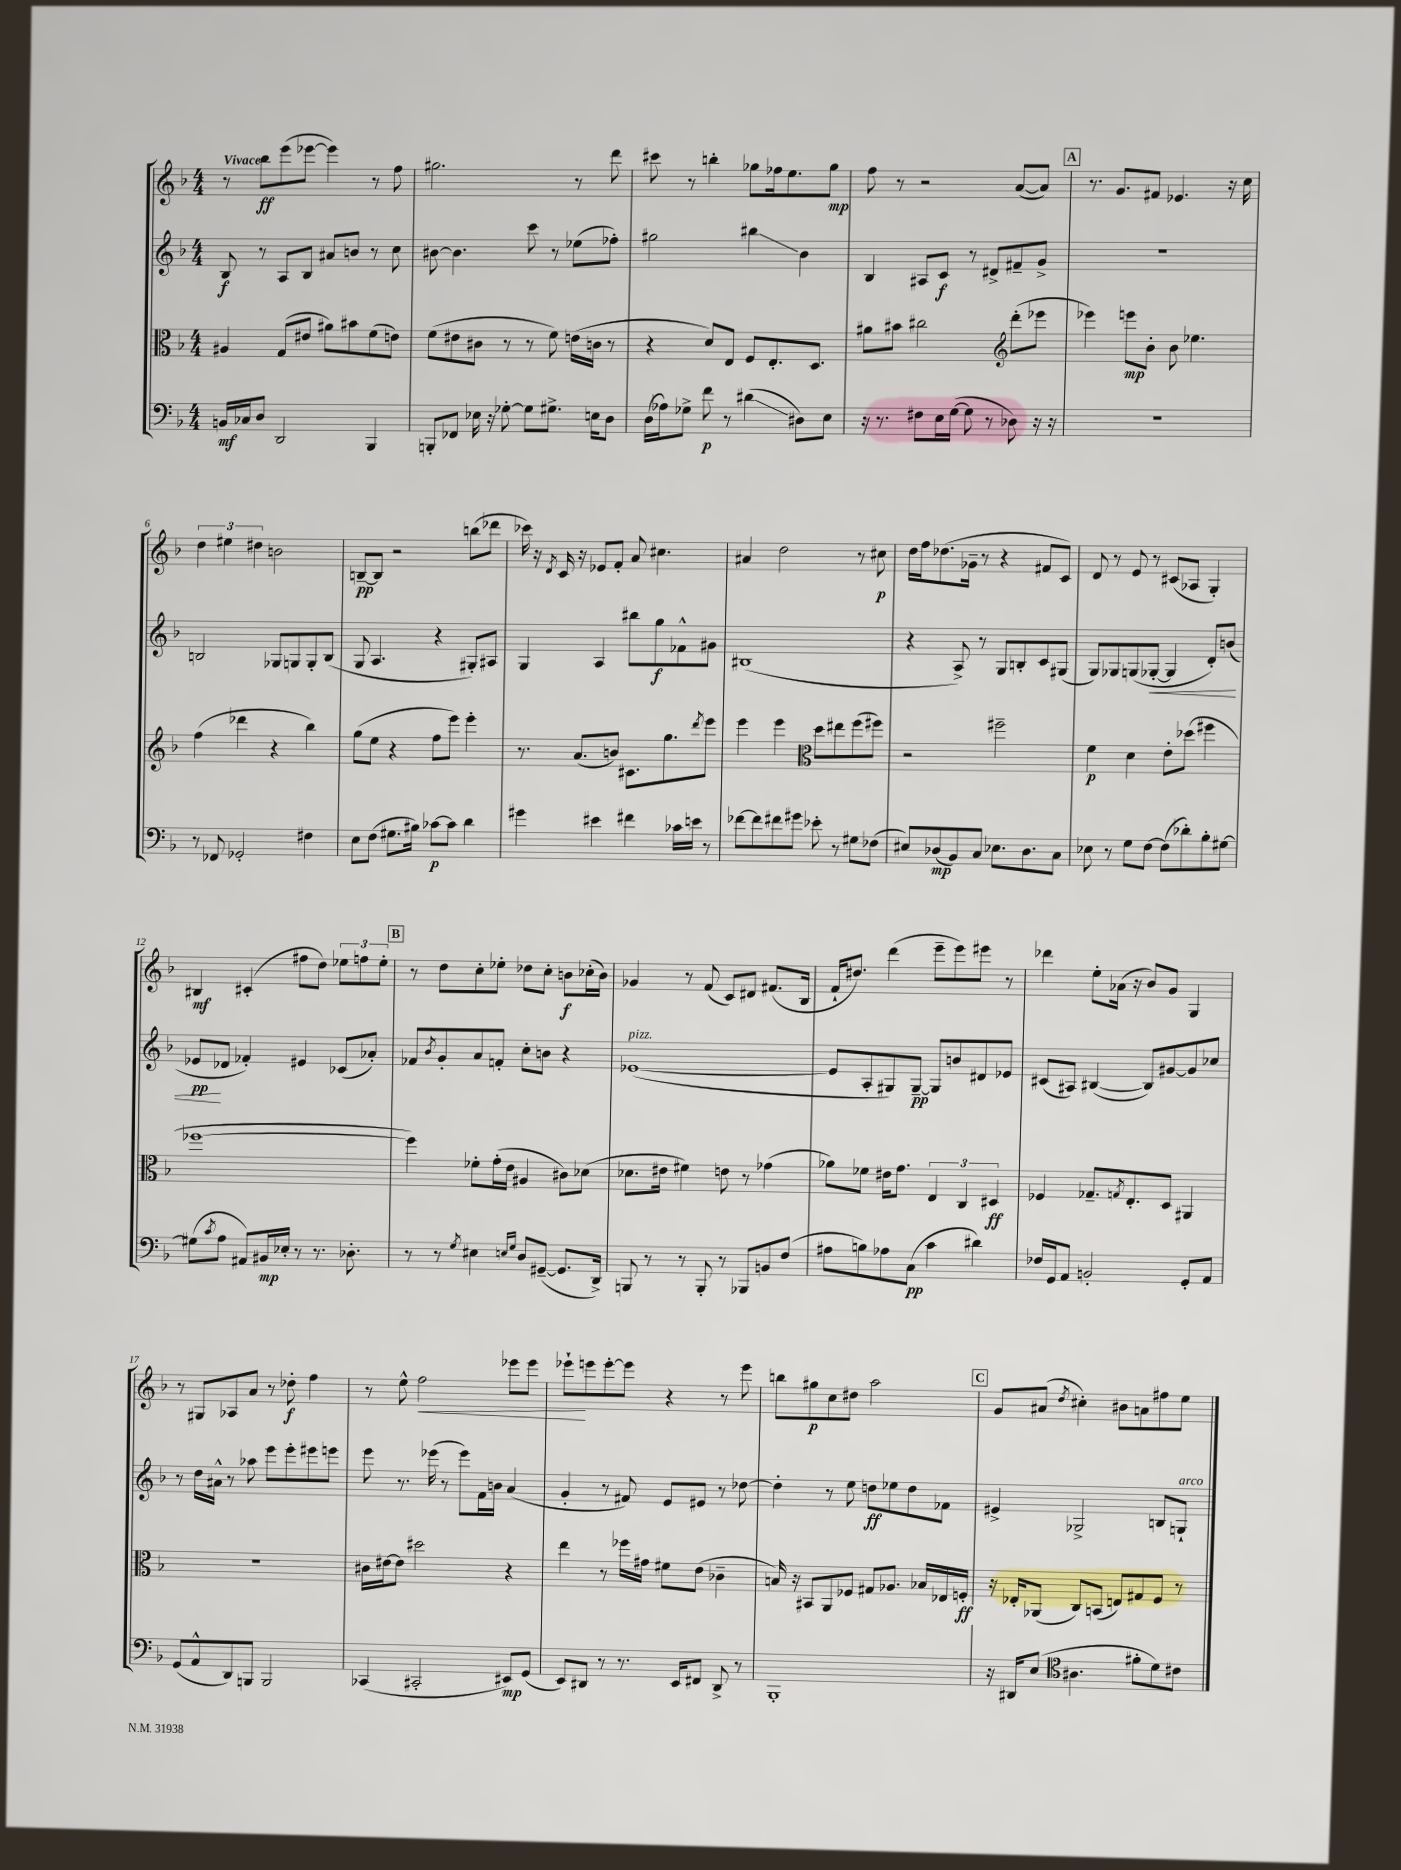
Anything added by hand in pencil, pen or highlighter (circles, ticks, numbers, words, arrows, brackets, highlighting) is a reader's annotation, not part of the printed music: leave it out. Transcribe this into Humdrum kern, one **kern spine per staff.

**kern	**kern	**kern	**kern
*staff4	*staff3	*staff2	*staff1
*clefF4	*clefC3	*clefG2	*clefG2
*k[b-]	*k[b-]	*k[b-]	*k[b-]
*M4/4	*M4/4	*M4/4	*M4/4
16BB	4A#	8B-	8r
16C-	.	.	.
8D	.	8r	8bb-
2DD	(8G	8A	(8eee
.	8e#	8B-	[8eee-
.	8a#)	8a#	4eee-])
.	8b#	8b	.
4BBB-	(8f	8r	8r
.	8e)	8cc	8ff
=	=	=	=
8BBB'	(8f	[8b#	2.gg#
8FF-	8e#	4.b#]	.
16E-	8c#	.	.
16r	.	.	.
[8G-'	8r	.	.
8G-]	8r	8ccc	.
8.G#^	8f)	8r	.
.	(16e	(8ee-	8r
16E	16c	.	.
8D	8r	8ff-')	8ddd
=	=	=	=
(16D	4r	2gg#	8ccc#
16A-)	.	.	.
8G-^	.	.	8r
8f	8d)	.	4bb'
8r	8E	.	.
(4d#	8F	4bb#	8gg-
.	8.E'	.	16ff-
.	.	.	8.ee
8D#)	.	4b-	.
.	8.D	.	.
8E	.	.	8gg-
=	=	=	=
16r	8a#	4B-	8ff
8.r	.	.	.
.	8b#	.	8r
8F#	2cc#	8A#	2r
16E	.	8c	.
([16G	.	.	.
8G]	.	8r	.
8r	.	8d#^	.
*	*clefG2	*	*
8D-)	(8ddd'	8f#~	([8a
16r	8eee-	8g^	8a])
16r	.	.	.
=	=	=	=
1r	4eee-)	1r	8.r
.	.	.	8.g
.	8eee	.	.
.	8b-'	.	8f#
.	8b-	.	4.e-
.	4.ee-	.	.
.	.	.	16r
.	.	.	16cc
=	=	=	=
8r	(4ff	2B	6dd
8FF-	.	.	.
.	.	.	6ee#
2GG-'	4ddd-	.	.
.	.	.	6dd#
.	4r	8G-	2b
.	.	8G	.
4F#	4bb-)	8G'	.
.	.	(8B	.
=	=	=	=
8E	(8gg	8G	[8B~
(8F	8ee	4.A	8B]
8.G#	4r	.	2r
16B#)	.	.	.
[8c-	8ff	4r	.
8c-]	8eee)	.	.
4d	4eee'	8G#')	(8bb
.	.	8A#	8ddd-
=	=	=	=
4g#	8.r	4G	16ccc-)
.	.	.	16r
.	.	.	8qd
.	.	.	16c
.	(8.a	.	16r
4e#	.	4A	8e-
.	8b)	.	8f'
4f#	8.c#	8bb#	8a
.	.	8gg	4.cc#
.	8.gg	.	.
16c-	.	8f-^^	.
16e	.	.	.
.	8qddd	.	.
8r	8eee	8g#	.
=	=	=	=
[8f-	4eee	(1B#	4a#
8f-]	.	.	.
8f#	4eee	.	2dd
8g#	.	.	.
*	*clefC3	*	*
8e-'	8dd	.	.
8r	8ee#	.	.
8G#	(8ff	.	8r
(8F-	8ff#)	.	8cc#
=	=	=	=
8E#)	2r	4r	16dd
.	.	.	16ff
(8D-	.	.	(8.dd-
8BB-)	.	8A^)	.
.	.	.	16g-~
8C	.	8r	8r
8.E-	2ff#~	8G	4r
.	.	8B'	.
8.D-	.	.	.
.	.	8c	8f#
8C	.	(8G#	8c)
=	=	=	=
8E-	4f	8G)	8d
8r	.	8G-	8r
8G	4d	(8G	8e
[8F	.	[8G-'	8r
(8F]	8e'	4G-]	(8c#
8d-')	(8dd-	.	8A-
8B-'	4ff#	8d')	4G')
[8G#	.	(8b	.
=	=	=	=
(8G#]	[1ff-	8e-	4B#
8qc	.	.	.
8A	.	8d-	.
8AA#)	.	4f-')	(4c#'
16BB#	.	.	.
16E-'	.	.	.
8r	.	4e#	8ff#
8.r	.	.	8dd)
.	.	(8c-	12ee-
8.D-'	.	.	.
.	.	.	12ff
.	.	8a-')	.
.	.	.	12ee-'
=	=	=	=
8r	4ff-])	8f-	8r
.	.	8qb-	.
8r	.	8g'	8dd
8qG	.	.	.
4E#	8f-'	8a	8cc'
.	(16g'	8f'	8ee-'
.	16e	.	.
16qqE	.	.	.
16qqG	.	.	.
8D	4A#	8cc'	8dd-
([8GG#~	.	8b	8cc'
8.GG#]	8c#)	4r	8b
.	(8d-	.	(16cc-'
16DD^)	.	.	16b)
=	=	=	=
8BBB	8.d-	([1e-	4g-
8r	.	.	.
.	16e#	.	.
8r	4f#)	.	8r
8BBB'	.	.	(8f
8r	8e	.	8c)
8BBB-	8r	.	8d#
8BB	(4g-	.	(8.f#
(8F	.	.	.
.	.	.	16B-
=	=	=	=
8A#	8a-)	8e-]	16f`
.	.	.	8.dd#)
8B)	8f-	8A'	.
8A-	16e#	8G#)	(4ddd
.	8.g	.	.
(8C	.	[8G#~	.
4c	6E	8G#]	8eee~
.	.	8b	8eee)
.	6C	.	.
4d#)	.	8d#	8eee#
.	6D#	.	.
.	.	8e-	8r
=	=	=	=
16F-	4F-	(8c#	4ddd-
16GG	.	.	.
8AA	.	8A#)	.
2BB'	8.G-~	([4B#	8ee'
.	.	.	(16a-
.	8qG	.	.
.	8.E'	.	16r
.	.	8B#])	8b-)
.	8D	[8g#	8g
8GG'	4AA#	8g#]	4G
8AA	.	8cc-	.
=	=	=	=
(8GG	1r	8r	8r
8AA^^	.	16dd	8G#
.	.	16a#^^	.
8DD)	.	8r	8A-
8BBB	.	8aa-	8a
2BBB	.	8eee	8r
.	.	8eee'	8dd-'
.	.	8eee#	4ff
.	.	8eee	.
=	=	=	=
(4CC-	16c#	8eee	8r
.	[16e#	.	.
.	8e#]	8.r	8ee^^
2CC#'	2dd#	.	2ff
.	.	(16eee-	.
.	.	8r	.
.	.	8eee-)	.
.	.	16f	.
.	.	16b	.
8EE#)	4r	(4a	8eee-
(8GG	.	.	8eee-
=	=	=	=
8EE)	4ee	4g'	8eee-`
8DD#	.	.	8eee
8r	8r	8r	[8eee'
8.r	16ff-	8f#)	8eee]
.	16g#	.	.
.	8f#	8e	4r
16EE	.	.	.
8FF#	(8e	8e#	.
8DD#^	4c-~	8r	8r
8r	.	[8dd-	8eee
=	=	=	=
1BBB-'	16B)	4dd-']	8bb
.	16r	.	.
.	8BB#	.	8gg#
.	8AA	8r	8cc
.	8F-	8ee	8dd#
.	8G#	8dd	2aa
.	8.A-	8ee-	.
.	.	8dd	.
.	16B-	.	.
.	16E-	8f-	.
.	16F'	.	.
=	=	=	=
16r	16r	4e#^	8g
16DD#	16E-'	.	.
(8E	(8AA-	.	(8a#
*clefC4	*	*	*
.	.	.	8qdd
4.A#	8C)	2G-^	4cc#')
.	(8BB	.	.
.	8E)	.	8b#
8f#'	8G#	.	8a
8d)	8F	8B	8ff#
8c#	8r	8G`	8ee
==	==	==	==
*-	*-	*-	*-
